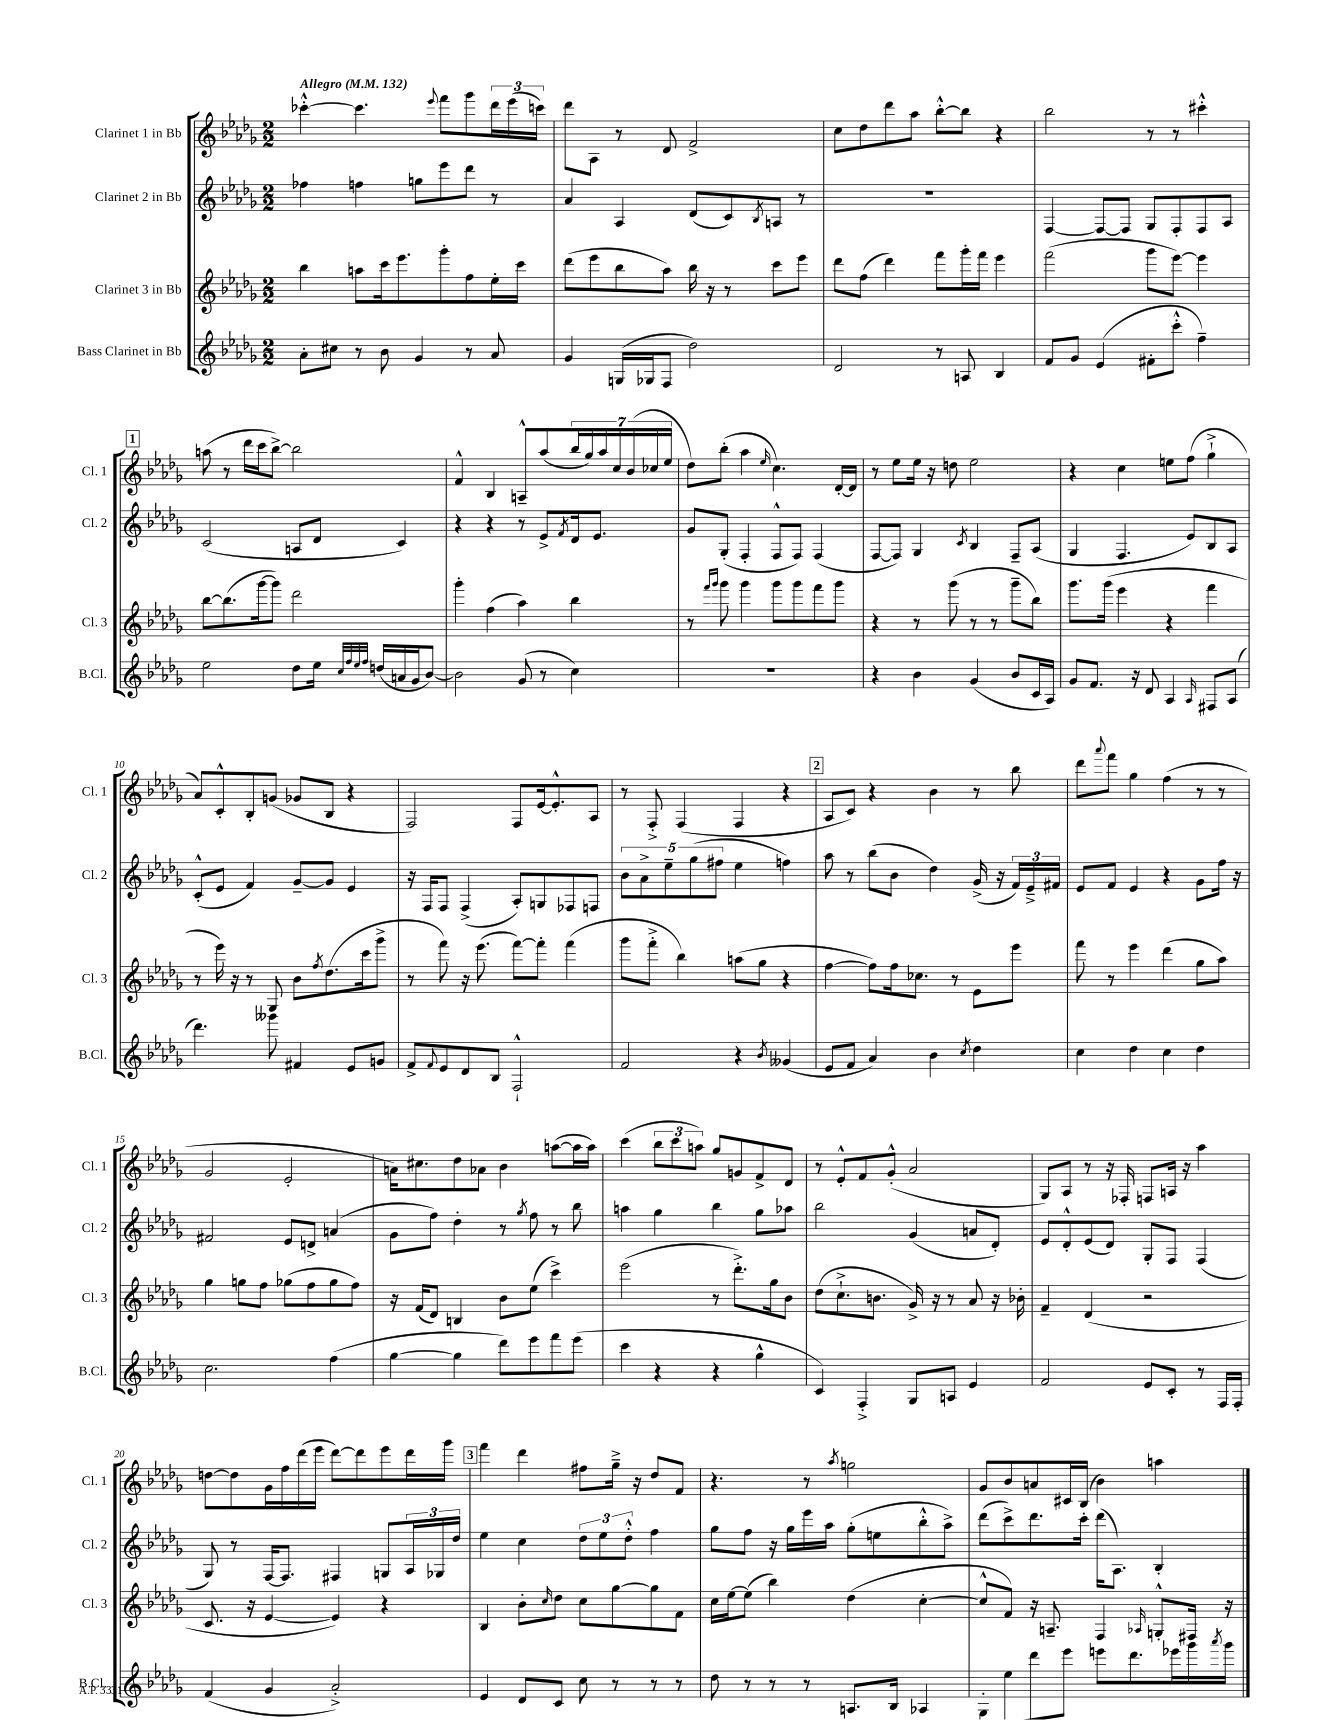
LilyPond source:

<<
\new StaffGroup <<
\new Staff = "s0" \with { instrumentName = "Clarinet 1 in Bb" shortInstrumentName = "Cl. 1" } {
    \clef treble \key des \major \numericTimeSignature \time 2/2 \tempo "Allegro" 4 = 132
    ces'''4~-.-^ ces'''4. \appoggiatura { ees'''8 } f'''8 ges'''8 \tuplet 3/2 { des'''16 ees'''16( c'''16) } |
    des'''8 aes8 r8 des'8 f'2-> |
    c''8 des''8 des'''8 aes''8 bes''8~-.-^ bes''8 r4 |
    bes''2 r8 r8 cis'''4-.-^ |
    \mark \markup { \box "1" } a''8( r8 des'''16 c'''16 bes''8~->) bes''2 |
    f'4-^ bes4 a8---^ aes''8( \tuplet 7/4 { bes''16 ges''16) aes''16 c''16 bes'16( ces''16 ees''16 } |
    des''8) bes''8-.( aes''4 \grace { ees''16 } c''4.) des'16~-. des'16 |
    r8 ees''8 ees''16 r16 d''8 ees''2 |
    r4 c''4 e''8 f''8( ges''4-!-> |
    aes'8) c'8-.-^ bes8-. g'8( ges'8 bes8 r4 |
    f2) f8 ees'16~ ees'8.-.-^ aes8 |
    r8 f8-.-> f4( f4 r4 |
    \mark \markup { \box "2" } aes8 c'8) r4 bes'4 r8 bes''8 |
    des'''8 \appoggiatura { aes'''8 } f'''8 ges''4 f''4( r8 r8 |
    ges'2 ees'2-. |
    a'16) cis''8. des''8 aes'8 bes'4 a''8~( a''16 a''16) |
    c'''4( \tuplet 3/2 { bes''8 c'''8 a''8) } ges''8 g'8 f'8-> des'8 |
    r8 ees'8-.-^ f'8 ges'8-.-^( aes'2 |
    ges8) aes8 r8 r16 fes16-. f8 a16 r16 aes''4 |
    d''8~ d''8 ges'16 f''16 des'''16( ees'''16 des'''8~) des'''8 ees'''8 des'''16 ges'''16 |
    \mark \markup { \box "3" } f'''4 des'''4 fis''8 ges''16---> r16 des''8 f'8 |
    r4. r8 \acciaccatura { aes''8 } g''2 |
    ges'8 bes'8 a'8 cis'16 bes16( bes'4) a''4 \bar "|." |
}
\new Staff = "s1" \with { instrumentName = "Clarinet 2 in Bb" shortInstrumentName = "Cl. 2" } {
    \clef treble \key des \major \numericTimeSignature \time 2/2
    fes''4 f''4 g''8 ees'''8 des'''8 r8 |
    aes'4 aes4 des'8( c'8) \acciaccatura { bes8 } a8 r8 |
    R1 |
    f4~ f8~ f8 ges8 f8-. f8 aes8 |
    \mark \markup { \box "1" } c'2( a8 des'8 c'4) |
    r4 r4 r8 ees'8-> \acciaccatura { f'8 } des'16 ees'8. |
    ges'8 ges8-.( f4-. f8-^ f8) f4( |
    f8~ f8) ges4 \acciaccatura { c'8 } bes4 f8-- aes8( |
    ges4 f4. ees'8) bes8 aes8 |
    c'8-.-^( ees'8 f'4) ges'8~-- ges'8 ees'4 |
    r16 f16 f8 f4->( aes8-.) g8 fes8 f8 |
    \tuplet 5/4 { bes'8 aes'8-> ees''8-- ges''8( fis''8 } ees''4 f''4) |
    \mark \markup { \box "2" } aes''8 r8 bes''8( bes'8 des''4) ges'16->( r16 \tuplet 3/2 { f'16) ees'16---> fis'16 } |
    ees'8 f'8 ees'4 r4 ges'8 f''16 r16 |
    fis'2 ees'8 d'8-> a'4( |
    ges'8 f''8) des''4-. r8 \acciaccatura { ges''8 } f''8 r8 bes''8 |
    a''4 ges''4 bes''4 ges''8 aes''8 |
    bes''2 ges'4( a'8 des'8-.) |
    ees'8 des'8-.-^ ees'8( des'8) ges8-. f8 f4( |
    ges8) r8 f16~ f8. fis4 g8 \tuplet 3/2 { aes16 ges16 des''16 } |
    \mark \markup { \box "3" } ees''4 c''4 \tuplet 3/2 { des''8 ees''8 des''8-.-^ } f''4 |
    ges''8 f''8 r16 ges''16 ees'''16 aes''16 ges''8-.( e''8 bes''8-.-^ aes''8->) |
    des'''8( c'''8->) des'''8. c'''16-. des'''16( aes8.) bes4-. \bar "|." |
}
\new Staff = "s2" \with { instrumentName = "Clarinet 3 in Bb" shortInstrumentName = "Cl. 3" } {
    \clef treble \key des \major \numericTimeSignature \time 2/2
    bes''4 a''8 c'''16 ees'''8. ges'''8-. f''8 ees''16-. c'''16 |
    des'''8( ees'''8 bes''8 aes''8) bes''16 r16 r8 c'''8 ees'''8 |
    des'''8 f''8( des'''4) f'''8 ges'''16-. f'''16 ees'''4 |
    f'''2( ges'''8 ees'''8~) ees'''4 |
    \mark \markup { \box "1" } bes''8~ bes''8.( ges'''16~ ges'''8) des'''2 |
    ges'''4-. f''4( aes''4) bes''4 |
    r8 \grace { f'''16 ges'''16 } ges'''8 ges'''4 ges'''8 ges'''8 f'''8 ges'''8 |
    r4 r8 ges'''8( r8 r8 ges'''8-- bes''8) |
    ges'''8. ges'''16( ees'''4 r4 f'''4 |
    r8 ees'''16) r16 r8 ges8 bes'8 \acciaccatura { f''8 } des''8.( c'''16 ges'''8-> |
    r8 f'''8) r16 ees'''8.( f'''8~) f'''8-. f'''4( |
    ges'''8 f'''8-.-> bes''4) a''8( ges''8 r4 |
    \mark \markup { \box "2" } f''4~ f''8) f''16 ces''8. r8 ees'8 ees'''8 |
    f'''8 r8 ees'''4 des'''4( ges''8 aes''8) |
    ges''4 g''8 f''8 ges''8( f''8 ges''8 f''8) |
    r16 f'16( des'8) b4 bes'8 ees''8( c'''4->) |
    ees'''2( r8 des'''8.-.->) ges''16 bes'8 |
    des''8( c''8.-!-> b'8. ges'16->) r16 r8 aes'8 r16 bes'16-. |
    f'4-- des'4( r2 |
    c'8. r16 ees'4~ ees'4) r4 |
    \mark \markup { \box "3" } bes4 bes'8-. \grace { c''16 } des''8 c''8 ges''8~ ges''8 f'8 |
    c''16 ees''16~ ees''8( bes''4) des''4( c''4~-. |
    c''8-^ f'8) r16 a8.-- f4 \grace { aes16 } g8-.-^ fis16 r16 \bar "|." |
}
\new Staff = "s3" \with { instrumentName = "Bass Clarinet in Bb" shortInstrumentName = "B.Cl." } {
    \clef treble \key des \major \numericTimeSignature \time 2/2
    aes'8-. cis''8 r8 bes'8 ges'4 r8 aes'8 |
    ges'4 g16( ges16 f8 des''2) |
    des'2 r8 a8 bes4 |
    f'8 ges'8 ees'4( fis'8-. c'''8-.-^ f''4--) |
    \mark \markup { \box "1" } ees''2 des''8 ees''16 \grace { c''32 f''32 ees''32 f''32 } d''16( a'16 ges'16 bes'8~) |
    bes'2 ges'8( r8 c''4) |
    R1 |
    r4 bes'4 ges'4( bes'8 c'16 aes16) |
    ges'8 f'8. r16 des'8 aes4 \grace { aes16 } fis8 aes8( |
    des'''4.) geses'''8 fis'4 ees'8 g'8 |
    f'8-> \appoggiatura { f'8 } ees'8 des'8 bes8 f2-!-^ |
    f'2 r4 \acciaccatura { bes'8 } geses'4( |
    \mark \markup { \box "2" } ees'8 f'8 aes'4) bes'4 \acciaccatura { c''8 } des''4 |
    c''4 des''4 c''4 des''4 |
    c''2. f''4( |
    ges''4~ ges''4 des'''8) ees'''8 f'''8 ees'''8( |
    c'''4 r4 r4 ges''4-^ |
    c'4) f4-.-> ges8 a8 ees'4 |
    f'2 ees'8 c'8-. r8 f16 f16-. |
    f'4( ges'4 aes'2-.->) |
    \mark \markup { \box "3" } ees'4 des'8 c'8 c''8 r8 r8 r8 |
    des''8 r8 r8 r8 a8. bes16 aes4 |
    ges8-. ees''8 des'''8 ees'''8 e'''8 des'''8. ees'''16 ges'''16 \acciaccatura { aes'''8 } ges'''16 \bar "|." |
}
>>
>>
